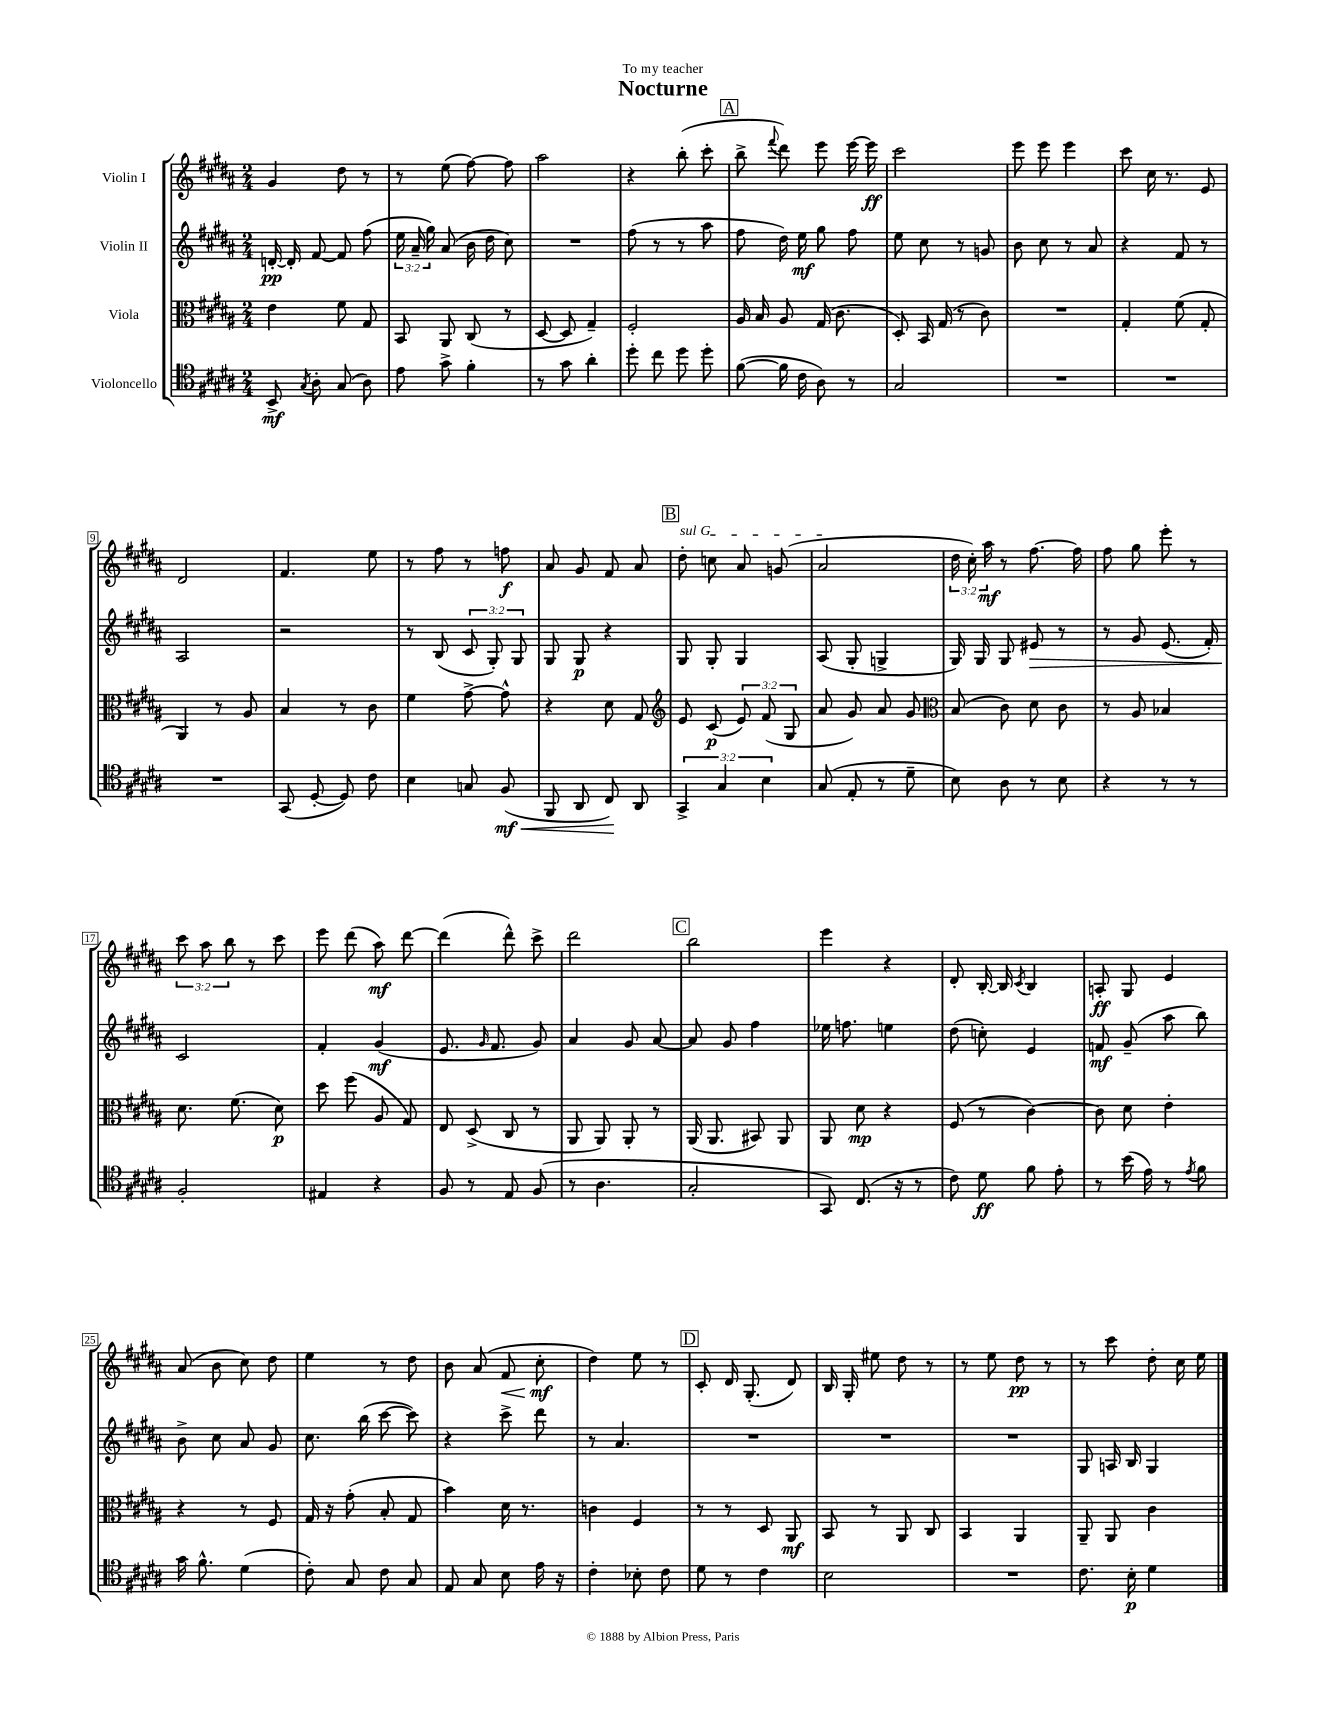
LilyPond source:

\header { title = "Nocturne" dedication = "To my teacher" }
<<
\new StaffGroup <<
\new Staff = "s0" \with { instrumentName = "Violin I" } {
    \clef treble \key b \major \numericTimeSignature \time 2/4 \override Staff.TupletNumber.text = #tuplet-number::calc-fraction-text
    \autoBeamOff gis'4 dis''8 r8 |
    r8 e''8( fis''8~) fis''8 |
    ais''2 |
    r4 b''8-.( cis'''8-. |
    \mark \markup { \box "A" } b''8-> \appoggiatura { fis'''8 } dis'''8) e'''8 e'''16~ e'''16\ff |
    cis'''2 |
    e'''8 e'''8 e'''4 |
    cis'''8 cis''16 r8. e'8 |
    dis'2 |
    fis'4. e''8 |
    r8 fis''8 r8 f''8\f |
    ais'8 gis'8 fis'8 ais'8 |
    \mark \markup { \box "B" } \once \override TextSpanner.bound-details.left.text = \markup { \italic "sul G" } dis''8-.\startTextSpan c''8 ais'8 g'8( |
    ais'2\stopTextSpan |
    \tuplet 3/2 { dis''16 cis''16-.) ais''16\mf } r8 fis''8.~ fis''16 |
    fis''8 gis''8 e'''8-. r8 |
    \tuplet 3/2 { cis'''8 ais''8 b''8 } r8 cis'''8 |
    e'''8 dis'''8( ais''8\mf) dis'''8~ |
    dis'''4( dis'''8-^) cis'''8-> |
    dis'''2 |
    \mark \markup { \box "C" } b''2 |
    e'''4 r4 |
    dis'8-. b16~-. b16 \acciaccatura { cis'8 } b4 |
    a8-.\ff gis8 e'4 |
    ais'8( b'8 cis''8) dis''8 |
    e''4 r8 dis''8 |
    b'8 ais'8( fis'8\< cis''8-.\mf\! |
    dis''4) e''8 r8 |
    \mark \markup { \box "D" } cis'8-. dis'16 gis8.-.( dis'8) |
    b16 gis16-. eis''8 dis''8 r8 |
    r8 e''8 dis''8\pp r8 |
    r8 cis'''8 dis''8-. cis''16 e''16 \bar "|." |
}
\new Staff = "s1" \with { instrumentName = "Violin II" } {
    \clef treble \key b \major \numericTimeSignature \time 2/4 \override Staff.TupletNumber.text = #tuplet-number::calc-fraction-text
    \autoBeamOff d'16~-.\pp d'16-. fis'8~ fis'8 fis''8( |
    \tuplet 3/2 { e''16 ais'16-- gis''16) } ais'8( b'16 dis''16 cis''8) |
    R2 |
    fis''8( r8 r8 ais''8 |
    \mark \markup { \box "A" } fis''8 dis''16) e''16\mf gis''8 fis''8 |
    e''8 cis''8 r8 g'8 |
    b'8 cis''8 r8 ais'8 |
    r4 fis'8 r8 |
    ais2 |
    r2 |
    r8 b8( \tuplet 3/2 { cis'8 gis8-.) gis8 } |
    gis8 gis8\p r4 |
    \mark \markup { \box "B" } gis8 gis8-. gis4 |
    ais8( gis8-. g4-> |
    gis16) gis16 gis8 eis'8\> r8 |
    r8 gis'8 e'8.( fis'16-.) |
    cis'2\! |
    fis'4-. gis'4\mf( |
    e'8. \grace { gis'16 } fis'8. gis'8) |
    ais'4 gis'8 ais'8~ |
    \mark \markup { \box "C" } ais'8 gis'8 fis''4 |
    ees''16 f''8. e''4 |
    dis''8( c''8-.) e'4 |
    f'8\mf gis'8--( ais''8 b''8) |
    b'8-> cis''8 ais'8 gis'8 |
    cis''8. b''16( cis'''8~ cis'''8) |
    r4 cis'''8-> dis'''8 |
    r8 ais'4. |
    \mark \markup { \box "D" } R2 |
    R2 |
    R2 |
    gis8 a16 b16 gis4 \bar "|." |
}
\new Staff = "s2" \with { instrumentName = "Viola" } {
    \clef alto \key b \major \numericTimeSignature \time 2/4 \override Staff.TupletNumber.text = #tuplet-number::calc-fraction-text
    \autoBeamOff e'4 fis'8 gis8 |
    b,8 ais,8 cis8( r8 |
    dis8~ dis8 gis4--) |
    fis2-. |
    \mark \markup { \box "A" } ais16 b16 ais8 gis16( cis'8. |
    dis8-.) b,16 gis16( r8 cis'8) |
    R2 |
    gis4-. fis'8( gis8-. |
    ais,4) r8 ais8 |
    b4 r8 cis'8 |
    fis'4 gis'8~-> gis'8-^ |
    r4 dis'8 gis8 |
    \mark \markup { \box "B" } \clef treble e'8 cis'8\p( \tuplet 3/2 { e'8) fis'8( gis8 } |
    ais'8 gis'8) ais'8 gis'8 |
    \clef alto b8( cis'8) dis'8 cis'8 |
    r8 ais8 bes4 |
    dis'8. fis'8.( dis'8\p) |
    dis''8 fis''8( ais8 gis8) |
    e8 dis8->( cis8 r8 |
    ais,8 ais,8) ais,8-. r8 |
    \mark \markup { \box "C" } ais,16( ais,8. bis,8) ais,8 |
    ais,8 dis'8\mp r4 |
    fis8( r8 cis'4~) |
    cis'8 dis'8 e'4-. |
    r4 r8 fis8 |
    gis16 r16 gis'8-.( b8-. gis8 |
    b'4) dis'16 r8. |
    c'4 fis4 |
    \mark \markup { \box "D" } r8 r8 dis8 ais,8\mf |
    b,8 r8 ais,8 cis8 |
    b,4 ais,4 |
    ais,8-- ais,8 cis'4 \bar "|." |
}
\new Staff = "s3" \with { instrumentName = "Violoncello" } {
    \clef tenor \key b \major \numericTimeSignature \time 2/4 \override Staff.TupletNumber.text = #tuplet-number::calc-fraction-text
    \autoBeamOff b,8->\mf \acciaccatura { gis8 } ais8-. gis8( ais8) |
    e'8 gis'8-> fis'4-. |
    r8 gis'8 ais'4-. |
    dis''8-. cis''8 dis''8 dis''8-. |
    \mark \markup { \box "A" } fis'8~( fis'16 cis'16 ais8) r8 |
    gis2 |
    R2 |
    R2 |
    R2 |
    gis,8( dis8~-. dis8) cis'8 |
    b4 g8 fis8\mf\<( |
    fis,8 ais,8 cis8\!) ais,8 |
    \mark \markup { \box "B" } \tuplet 3/2 { gis,4-> gis4 b4 } |
    gis8( e8-. r8 dis'8-- |
    b8) ais8 r8 b8 |
    r4 r8 r8 |
    fis2-. |
    eis4 r4 |
    fis8 r8 e8 fis8( |
    r8 ais4. |
    \mark \markup { \box "C" } gis2-. |
    gis,8) cis8.( r16 r8 |
    cis'8) dis'8\ff fis'8 e'8-. |
    r8 b'16( e'16) r8 \acciaccatura { e'8 } fis'8 |
    gis'16 fis'8.-^ dis'4( |
    cis'8-.) gis8 cis'8 gis8 |
    e8 gis8 b8 e'16 r16 |
    cis'4-. bes8-. cis'8 |
    \mark \markup { \box "D" } dis'8 r8 cis'4 |
    b2 |
    R2 |
    cis'8. b16-.\p dis'4 \bar "|." |
}
>>
>>
\layout { \context { \Score \override BarNumber.stencil = #(make-stencil-boxer 0.1 0.3 ly:text-interface::print) } }
